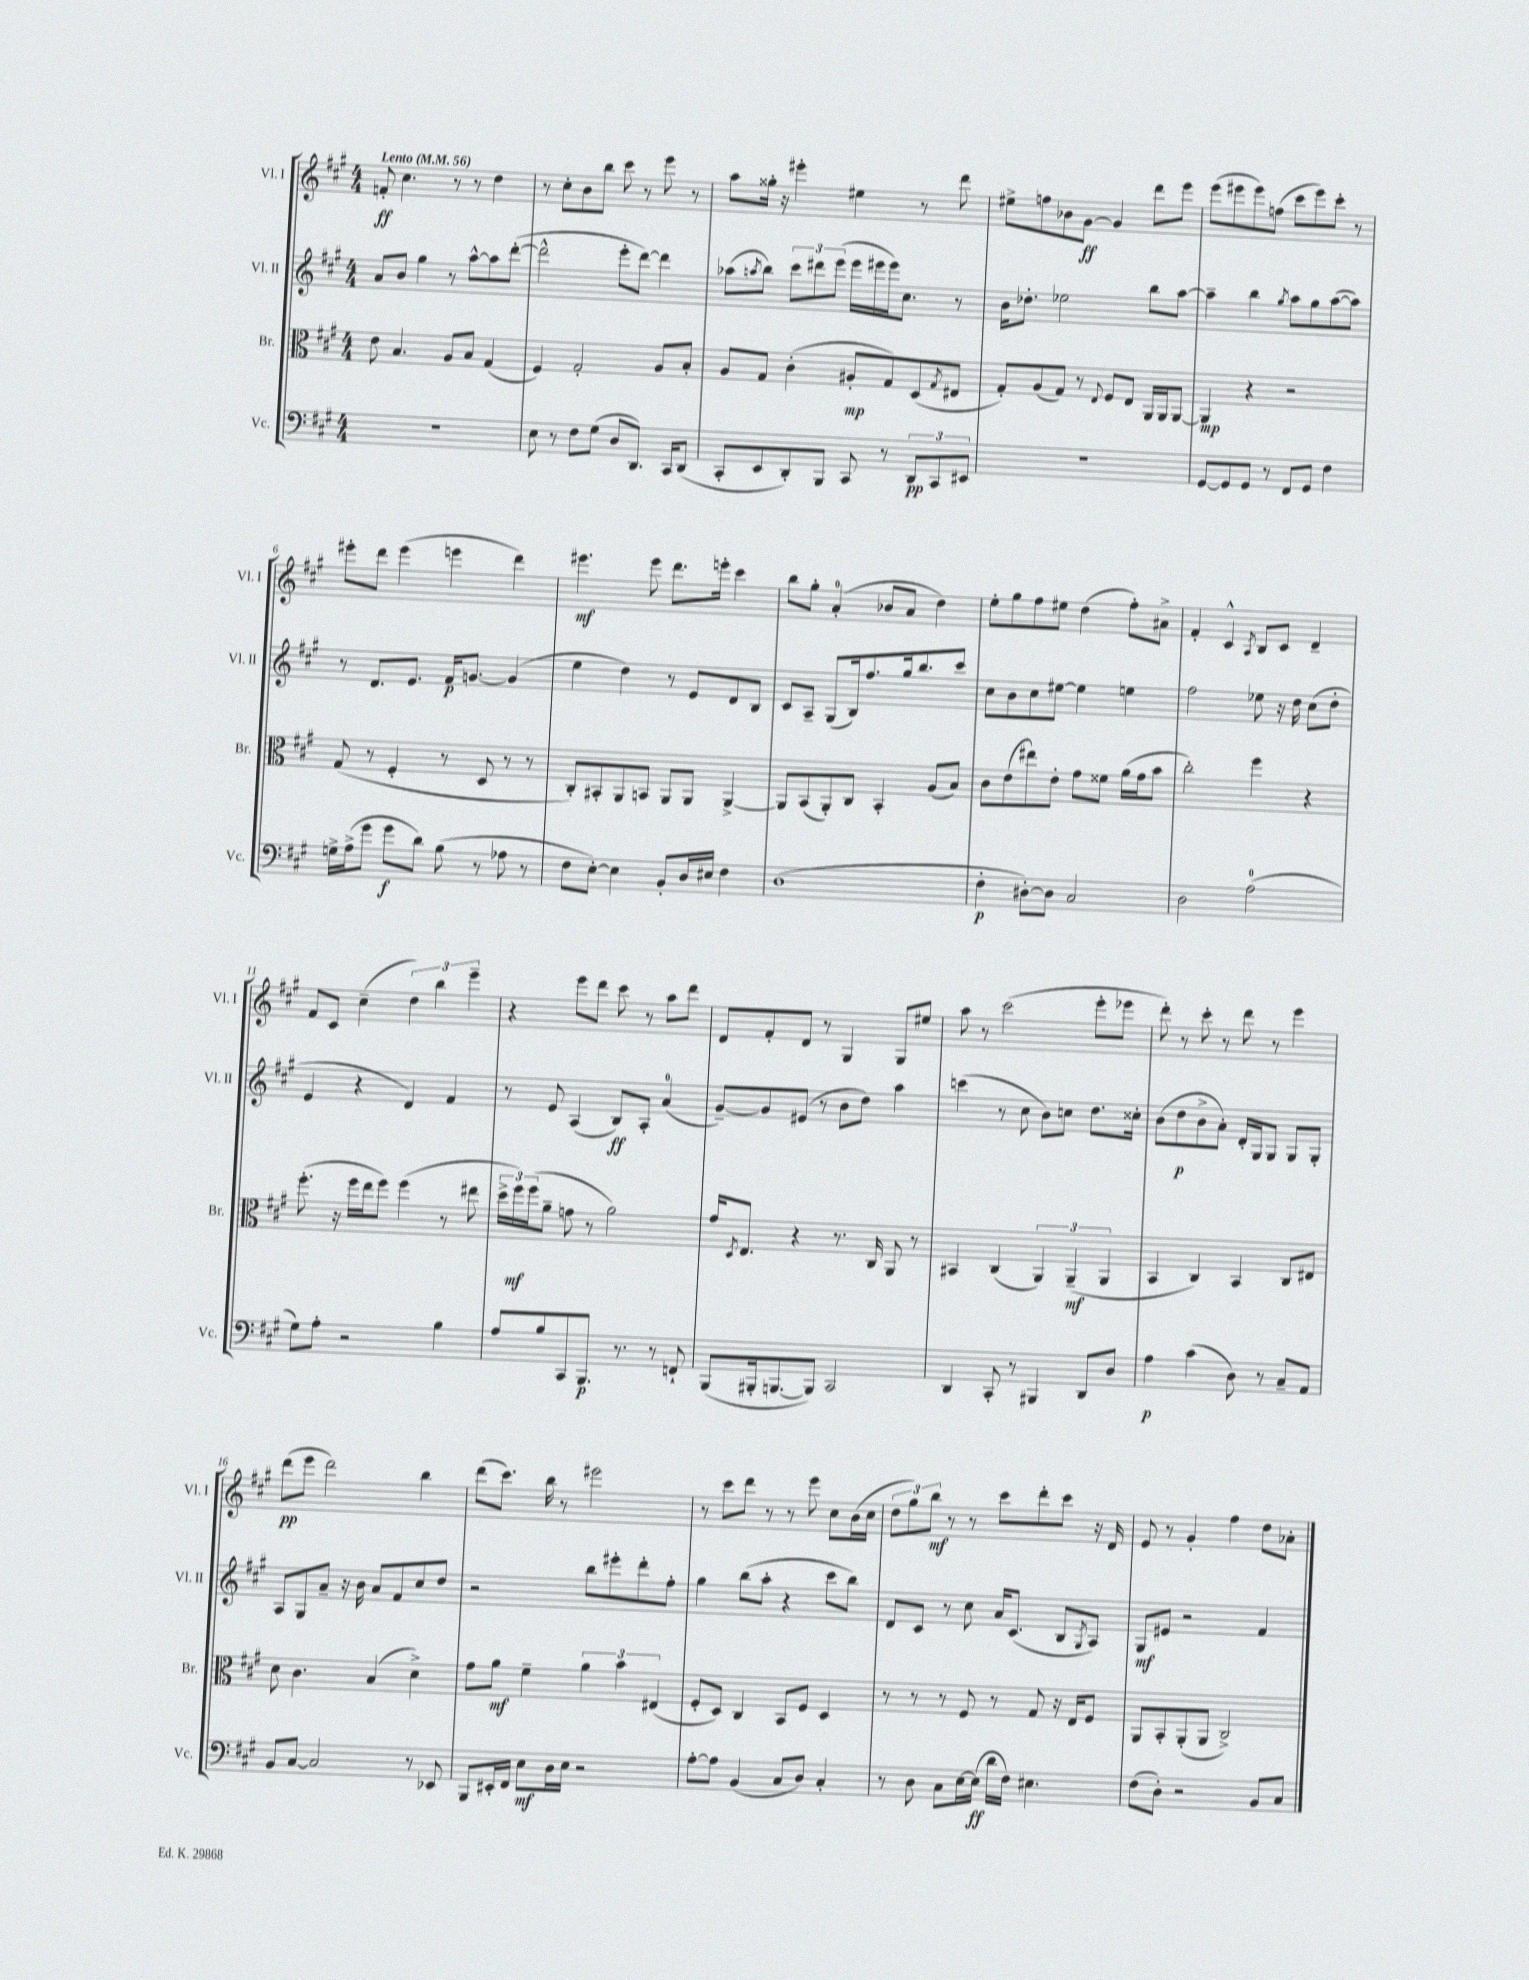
<<
\new StaffGroup <<
\new Staff = "s0" \with { instrumentName = "Vl. I" shortInstrumentName = "Vl. I" } {
    \clef treble \key a \major \numericTimeSignature \time 4/4 \tempo "Lento" 4 = 56
    f'8-.\ff cis''4. r8 r8 d''4 |
    r8 cis''8-. b'8 b''8 cis'''8 r8 e'''8 r8 |
    a''8 gisis''16-. r16 eis'''4-. eis''4 r8 d'''8 |
    eis''8-> f''8 bes'8 gis'8~\ff gis'4 d'''8 e'''8 |
    e'''8( eis'''8 eis'''8) f''8( cis'''8 eis'''8) cis'''8-. r8 |
    eis'''8-. d'''8 eis'''4( e'''4 d'''4) |
    eis'''4.\mf eis'''8 d'''8. e'''16-. cis'''4 |
    b''8 gis''8-. a'4-0-.( bes'8 a'8 d''4) |
    e''8-. gis''8 fis''8 eis''8 d''4( fis''8-.) ais'8-> |
    fis'4-. cis'4-^ \acciaccatura { a8 } b8 cis'8 d'4-- |
    fis'8 cis'8 cis''4--( \tuplet 3/2 { d''4) b''4 e'''4-- } |
    r4 e'''8 d'''8 cis'''8 r8 a''8 d'''8 |
    d'8 fis'8-. d'8 r8 gis4 gis8 eis''8 |
    a''8 r8 cis'''2( e'''8-. ees'''8 |
    d'''8-.) r8 cis'''8-. r8 d'''8 r8 e'''4 |
    d'''8\pp( e'''8 d'''2) b''4 |
    d'''8( cis'''8.) b''16 r8 eis'''2 |
    r8 cis'''8 d'''8 r8 r8 e'''8 cis''8 b'16( cis''16 |
    \tuplet 3/2 { d''8 gis''8) b''8\mf } r8 r8 cis'''8 d'''8-. cis'''8 r16 d'16 |
    e'8 r8 gis'4-. fis''4 d''8 aes'8-. \bar "|." |
}
\new Staff = "s1" \with { instrumentName = "Vl. II" shortInstrumentName = "Vl. II" } {
    \clef treble \key a \major \numericTimeSignature \time 4/4
    a'8 b'8 gis''4 r8 a''8~-^ a''8 d'''8~-.( |
    d'''2-^ e'''8-. d'''8~) d'''4 |
    aes''8( \acciaccatura { a''8 } b''8) \tuplet 3/2 { cis'''8 dis'''8 e'''8( } e'''16 eis'''16 eis'''16) cis''8. r8 |
    b'16 des''8.-. ees''2 b''8 a''8~ |
    a''4-- b''4 \acciaccatura { gis''8 } a''8 gis''8 a''8~( a''8) |
    r8 d'8. e'8. fis'16\p g'8.~ g'4( |
    e''4 d''4) r8 e'8 d'8 b8 |
    cis'8 a8-- gis8( b16) fis''8. gis''16 b''8. cis'''8 |
    cis''8 b'8 cis''8 eis''8~ eis''4 e''4 |
    fis''2 ees''8 r16 d''16 cis''8( d''8-. |
    e'4 r4 d'4) fis'4 |
    r8 e'8 a4( b8\ff) a8-. a'4-0( |
    gis'8~--) gis'8 eis'8( r8 b'8 d''8) a''4 |
    c'''4( r8 cis''8 b'8) c''8 d''8. cisis''16-. |
    b'8( d''8\p b'8-> a'8-.) d'16-. gis16 gis8 gis8 gis8-. |
    a8 gis8 a'8-- r16 b'16 a'8 fis'8 cis''8 d''8 |
    r2 b''8 eis'''8-. d'''8-. fis''8-. |
    gis''4 b''8( a''8-. r4 cis'''8 b''8) |
    d'8 cis'8 r8 cis''8 a'16 cis'8.( b8 \acciaccatura { gis8 } a8) |
    gis8\mf eis'8 r2 fis'4 \bar "|." |
}
\new Staff = "s2" \with { instrumentName = "Br." shortInstrumentName = "Br." } {
    \clef alto \key a \major \numericTimeSignature \time 4/4
    e'8 b4. a8 b8 gis4( |
    fis4) gis2-. a8 b8-. |
    a8 gis8 cis'4-.( ais8-.\mp gis8) d8( \acciaccatura { gis8 } eis8 |
    gis8-.) a8( gis8) r8 \appoggiatura { e8 } fis8 e8 a,16 a,16 a,8~ |
    a,4\mp r4 r2 |
    gis8( r8 fis4-. r8 d8 r8 r8 |
    cis8-.) bis,8-. a,8 b,8 a,8 a,8 a,4~-> |
    a,8 b,8( a,8-.) cis8 b,4-. a8( b8) |
    cis'8 e'8( eis''8) e'8-. gis'8 fisis'8 a'16( gis'16 b'8 |
    cis''2-.) fis''4 r4 |
    fis''8.-.( r16 fis''16 e''16 fis''8) fis''4( r8 eis''8 |
    \tuplet 3/2 { d''16-> fis''16\mf) fis''16( } a'8-- g'8 r8 a'2) |
    gis'16 \acciaccatura { d8 } e8. r4 r8. cis16 a,8 r8 |
    bis,4 cis4( \tuplet 3/2 { a,4) a,4--\mf( a,4 } |
    b,4 cis4) b,4 cis8 eis8 |
    d'8 cis'4. b4( d'4->) |
    gis'8 a'8\mf fis'4-- \tuplet 3/2 { a'4 b'4 eis4( } |
    fis8-. d8) cis4 b,8 fis8 d4 |
    r8 r8 r8 fis8 r8 gis8 r16 e16 fis8 |
    a,8 b,8-. a,8-.( a,8 cis2->) \bar "|." |
}
\new Staff = "s3" \with { instrumentName = "Vc." shortInstrumentName = "Vc." } {
    \clef bass \key a \major \numericTimeSignature \time 4/4
    r1 |
    e8 r8 fis8 gis8( d8 d,8.) cis,16 d,8( |
    cis,8-. e,8 d,8-.) b,,8 cis,8 r8 \tuplet 3/2 { d,8\pp cis,8 eis,8 } |
    R1 |
    gis,8~ gis,8 gis,8 r8 fis,8 gis,8 fis4 |
    g16-> a16->( gis'8 gis'8\f d'8) b8( r8 aes8 r8 |
    fis8 e8~-.) e4 b,8-. d16 eis16 fis4 |
    d1( |
    fis4-.\p dis8~-.) dis8 cis2 |
    d2 a2-0( |
    gis8) a8-. r2 b4 |
    a8 b8 cis,8 b,,8.\p r8. r8 f,8-! |
    b,,8( bis,,16-. b,,8.~ b,,8) cis,2 |
    d,4 cis,8-. r8 bis,,4 d,8 d8 |
    a4\p cis'4( d8) r8 cis8-- a,8 |
    b,8 cis8~ cis2 r8 ees,8 |
    b,,8 eis,16-. fis,16 e8\mf d16 e16 r2 |
    a8~-. a8 b,4( cis8 d8) cis4-. |
    r8 d8 cis8 e16~ e16\ff( d'16 fis16) eis4. |
    fis8( d8-.) r2 b,8 cis8 \bar "|." |
}
>>
>>
